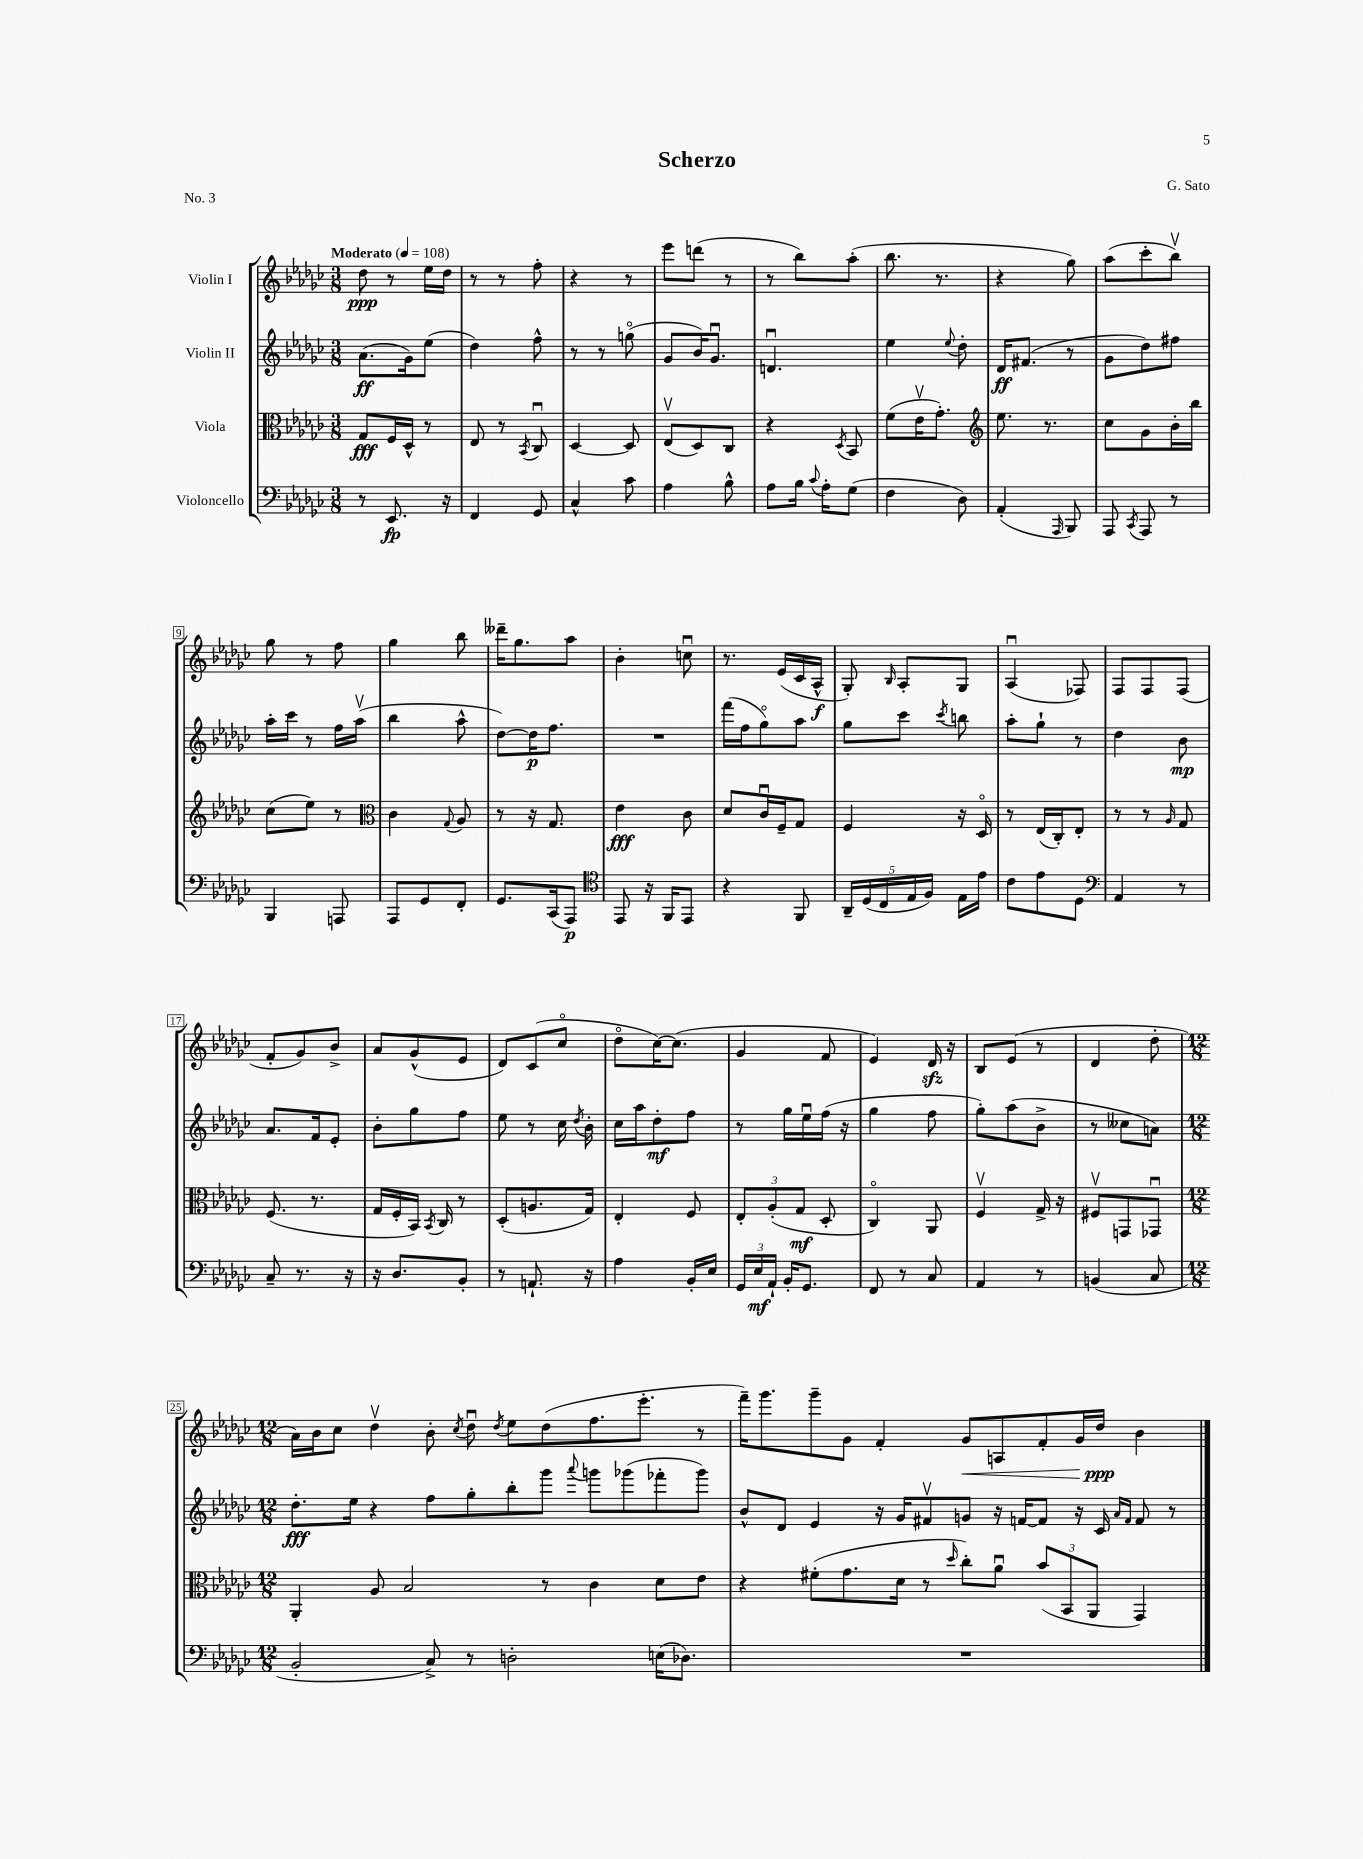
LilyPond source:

\header { title = "Scherzo" composer = "G. Sato" piece = "No. 3" }
<<
\new StaffGroup <<
\new Staff = "s0" \with { instrumentName = "Violin I" } {
    \clef treble \key ges \major \numericTimeSignature \time 3/8 \tempo "Moderato" 4 = 108
    \autoBeamOff des''8\ppp r8 ees''16[ des''16] |
    r8 r8 f''8-. |
    r4 r8 |
    ees'''8[ d'''8]( r8 |
    r8 bes''8[) aes''8]-.( |
    bes''8. r8. |
    r4 ges''8) |
    aes''8[( ces'''8-. bes''8]\upbow) |
    ges''8 r8 f''8 |
    ges''4 bes''8 |
    deses'''16[-- ges''8. aes''8] |
    bes'4-. c''8\downbow |
    r8. ees'16[( ces'16 aes16]-^\f |
    ges8-.) \grace { bes16 } aes8[-. ges8] |
    aes4\downbow( fes8) |
    f8[ f8 f8]( |
    f'8[-. ges'8) bes'8]-> |
    aes'8[ ges'8-^( ees'8] |
    des'8[) ces'8( ces''8]\flageolet |
    des''8[\flageolet ces''16~) ces''8.]( |
    ges'4 f'8 |
    ees'4) des'16\sfz r16 |
    bes8[ ees'8]( r8 |
    des'4 des''8-. |
    \numericTimeSignature \time 12/8 aes'16[) bes'16 ces''8] des''4\upbow bes'8-. \acciaccatura { ces''8 } des''8\downbow \acciaccatura { des''8 } ees''8[ des''8( f''8. ees'''8.]-. r8 |
    f'''16[--) ges'''8. ges'''8-- ges'8] f'4-. ges'8[\< a8 f'8-. ges'16 des''16]\ppp\! bes'4 \bar "|." |
}
\new Staff = "s1" \with { instrumentName = "Violin II" } {
    \clef treble \key ges \major \numericTimeSignature \time 3/8
    \autoBeamOff aes'8.[\ff( ges'16) ees''8]( |
    des''4) f''8-^ |
    r8 r8 g''8\flageolet( |
    ges'8[ bes'16) ges'8.]\downbow |
    d'4.\downbow |
    ees''4 \appoggiatura { ees''8 } des''8-. |
    des'16[\ff fis'8.]( r8 |
    ges'8[ des''8) fis''8] |
    aes''16[-. ces'''16] r8 f''16[ aes''16]\upbow( |
    bes''4 aes''8-^ |
    des''8[~) des''16\p f''8.] |
    R4. |
    f'''16[( f''16 ges''8\flageolet) aes''8] |
    ges''8[ ces'''8] \acciaccatura { ces'''8 } b''8 |
    aes''8[-. ges''8]-! r8 |
    des''4 bes'8\mp |
    aes'8.[ f'16 ees'8]-. |
    bes'8[-. ges''8 f''8] |
    ees''8 r8 ces''16 \acciaccatura { des''8 } bes'16-. |
    ces''16[ aes''16 des''8-.\mf f''8] |
    r8 ges''16[ ees''16\downbow f''16]( r16 |
    ges''4 f''8 |
    ges''8[-.) aes''8( bes'8]-> |
    r8 ceses''8[ a'8]) |
    \numericTimeSignature \time 12/8 des''8.[-.\fff ees''16] r4 f''8[ ges''8-. bes''8-. ges'''8] \appoggiatura { aes'''8 } g'''8[ ges'''8( fes'''8-. ges'''8]) |
    bes'8[-^ des'8] ees'4 r16 ges'16[ fis'8\upbow g'8] r16 f'16[~ f'8] r16 ces'16 \grace { aes'16[ f'16] } f'8 r8 \bar "|." |
}
\new Staff = "s2" \with { instrumentName = "Viola" } {
    \clef alto \key ges \major \numericTimeSignature \time 3/8
    \autoBeamOff ges8[\fff f16 des16]-^ r8 |
    ees8 r8 \acciaccatura { bes,8 } ces8\downbow |
    des4~ des8 |
    ees8[\upbow( des8) ces8] |
    r4 \acciaccatura { des8 } bes,8 |
    f'8[( ees'16\upbow ges'8.]-.) |
    \clef treble ees''8. r8. |
    ces''8[ ges'8 bes'16-. bes''16] |
    ces''8[( ees''8]) r8 |
    \clef alto ces'4 \appoggiatura { ges8 } aes8 |
    r8 r16 ges8. |
    ees'4\fff ces'8 |
    des'8[ ces'16\downbow f16-- ges8] |
    f4 r16 des16\flageolet |
    r8 ees16[( ces16-.) ees8]-. |
    r8 r8 \grace { aes16 } ges8 |
    f8.( r8. |
    ges16[ f16-. bes,16]) \acciaccatura { bes,8 } ces16 r8 |
    des8[-.( a8. ges16]) |
    ees4-. f8 |
    \tuplet 3/2 { ees8[-. aes8-.( ges8]\mf } des8-. |
    ces4\flageolet) aes,8 |
    f4\upbow ges16-> r16 |
    fis8[\upbow g,8 ges,8]\downbow |
    \numericTimeSignature \time 12/8 aes,4-. aes8 bes2 r8 ces'4 des'8[ ees'8] |
    r4 fis'8[-.( ges'8. des'16] r8 \grace { des''16 } ces''8[-.) aes'8]\downbow \tuplet 3/2 { bes'8[( bes,8 aes,8] } ges,4) \bar "|." |
}
\new Staff = "s3" \with { instrumentName = "Violoncello" } {
    \clef bass \key ges \major \numericTimeSignature \time 3/8
    \autoBeamOff r8 ees,8.\fp r16 |
    f,4 ges,8 |
    ces4-^ ces'8 |
    aes4 bes8-^ |
    aes8[ bes16] \appoggiatura { ces'8 } aes16[-. ges8]( |
    f4 des8) |
    aes,4-.( \grace { aes,,16 } bes,,8) |
    aes,,8 \acciaccatura { ces,8 } aes,,8 r8 |
    bes,,4 a,,8 |
    aes,,8[ ges,8 f,8]-. |
    ges,8.[ ces,16( aes,,8]\p) |
    \clef tenor ees,8 r16 f,16[ ees,8] |
    r4 f,8 |
    \tuplet 5/4 { aes,16[-- des16( ces16 ees16 f16]) } ees16[ ees'16] |
    ces'8[ ees'8 des8] |
    \clef bass aes,4 r8 |
    ces8-- r8. r16 |
    r16 des8.[ bes,8]-. |
    r8 a,8.-! r16 |
    aes4 bes,16[-. ees16] |
    \tuplet 3/2 { ges,16[ ees16\mf aes,16]-! } bes,16[-. ges,8.] |
    f,8 r8 ces8 |
    aes,4 r8 |
    b,4( ces8 |
    \numericTimeSignature \time 12/8 bes,2-. ces8->) r8 d2-. e16[( des8.]) |
    R1. \bar "|." |
}
>>
>>
\layout { \context { \Score \override BarNumber.stencil = #(make-stencil-boxer 0.1 0.3 ly:text-interface::print) } }
